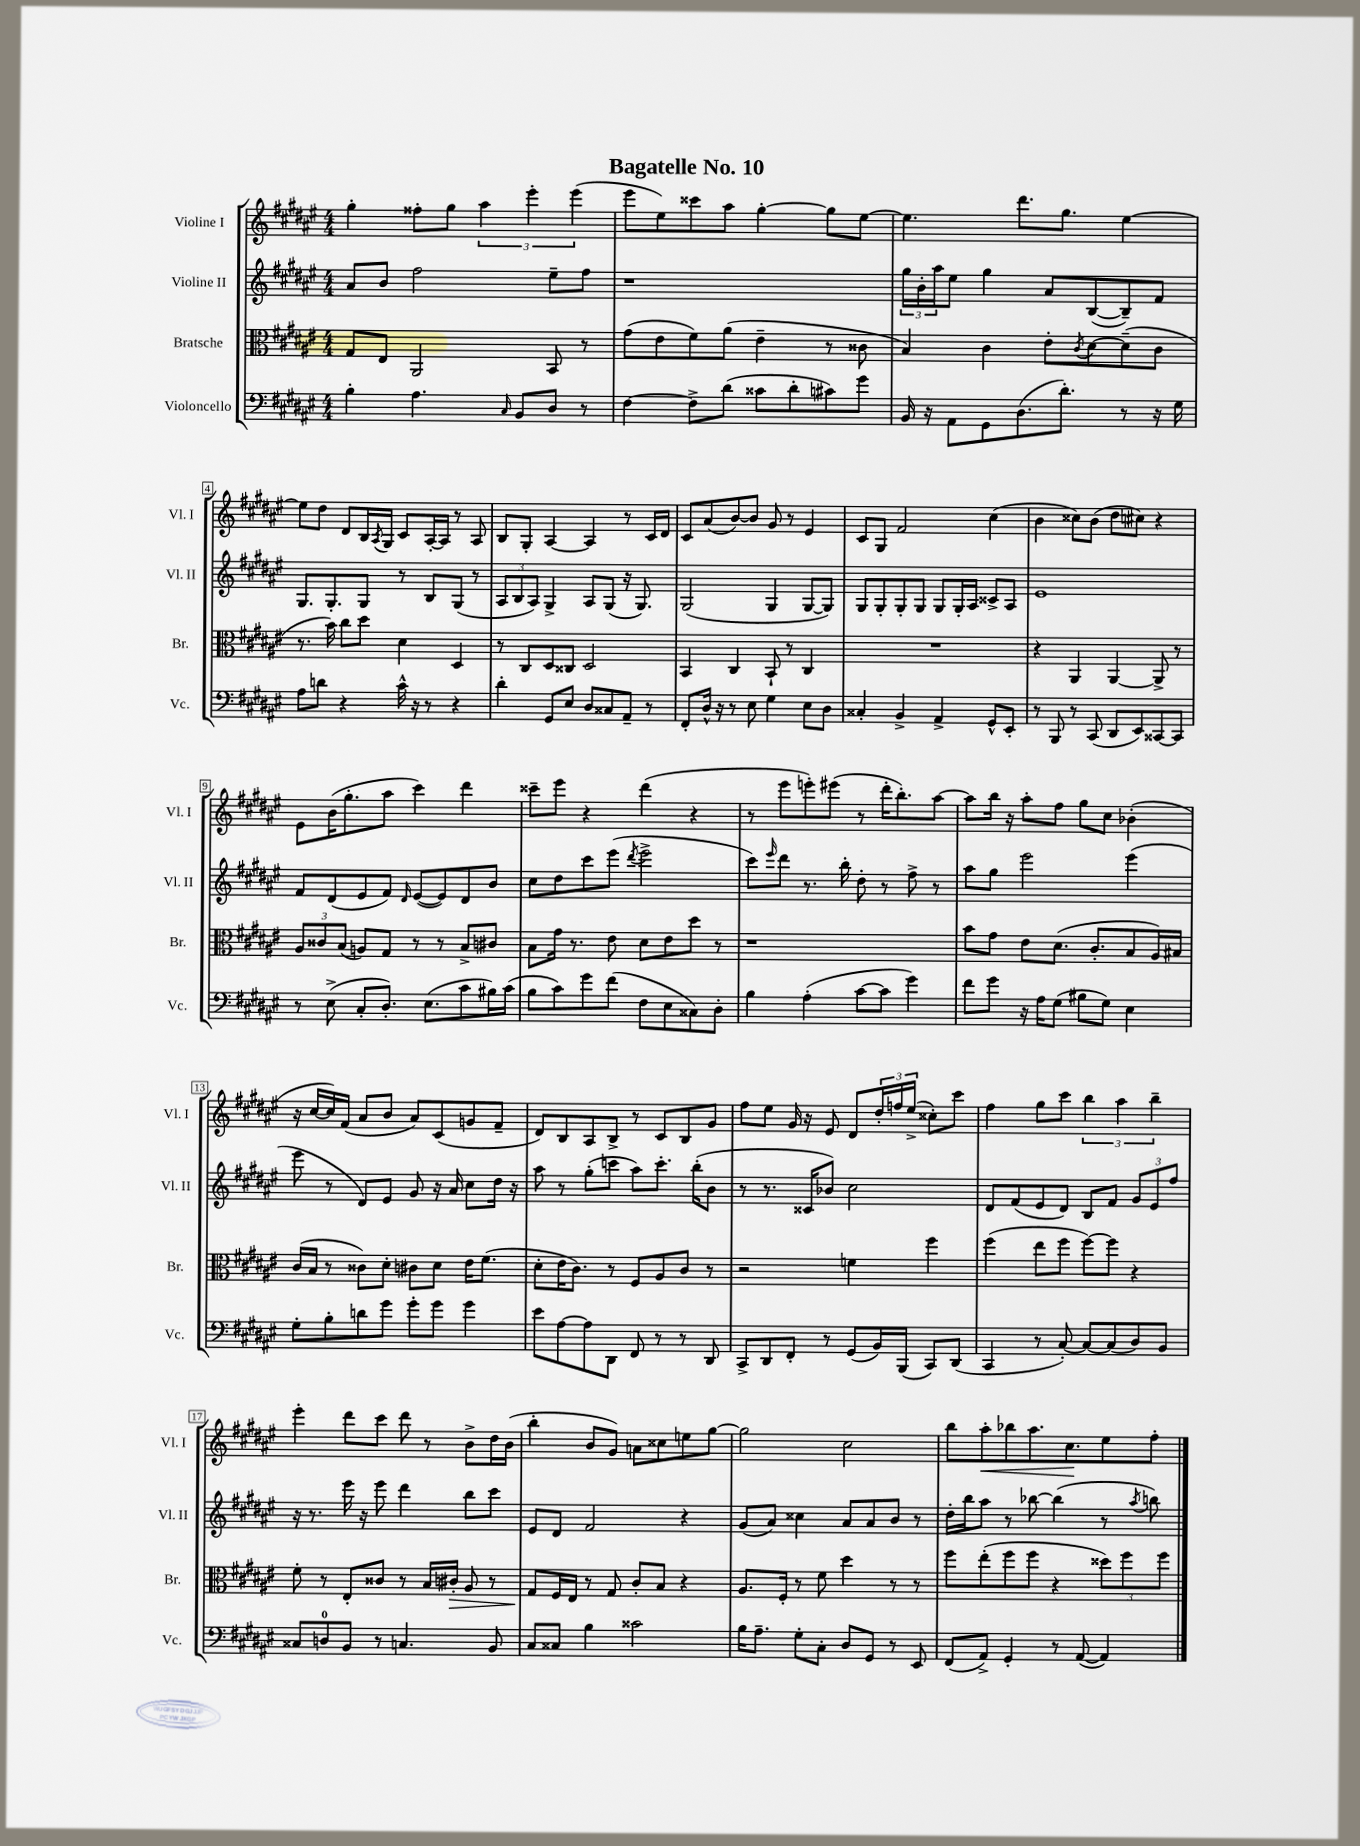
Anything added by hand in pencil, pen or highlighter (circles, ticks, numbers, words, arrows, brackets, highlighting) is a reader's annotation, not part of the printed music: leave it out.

**kern	**kern	**kern	**kern
*staff4	*staff3	*staff2	*staff1
*clefF4	*clefC3	*clefG2	*clefG2
*k[f#c#g#d#a#e#]	*k[f#c#g#d#a#e#]	*k[f#c#g#d#a#e#]	*k[f#c#g#d#a#e#]
*M4/4	*M4/4	*M4/4	*M4/4
4B'	8G#	8a#	4gg#'
.	8E#	8b	.
4.A#	2AA#	2ff#	8ff##'
.	.	.	8gg#
.	.	.	6aa#
16qqC#	.	.	.
8BB	.	.	.
.	.	.	6eee#'
8D#	8BB	8ee#~	.
.	.	.	(6eee#
8r	8r	8ff#	.
=	=	=	=
[4F#	(8g#	1r	8eee#
.	8e#	.	8ee#)
8F#^]	8f#)	.	8ccc##
(8d#	(8a#	.	8aa#
8c##	4e#~	.	[4gg#'
8d#'	.	.	.
8c#)	8r	.	8gg#]
8g#	8c##	.	[8ee#
=	=	=	=
16BB	4B)	24gg#	4.ee#]
.	.	24b'	.
16r	.	.	.
.	.	24aa#	.
8AA#	.	8ee#	.
8GG#	4c#	4gg#	.
(8.D#	.	.	8.ddd#
.	8e#'	8a#	.
8.d#')	.	.	8.gg#
.	8qc#	.	.
.	[8d#	([8B	.
8r	(8d#~]	8B~])	[4ee#
16r	8c#	8f#	.
16G#	.	.	.
=	=	=	=
8A#	8.r	8.G#	8ee#]
8d	.	.	8dd#
.	16b)	8.G#'	.
4r	8cc#	.	8d#
.	8dd#	8G#	16B
.	.	.	8qA#
.	.	.	16G#
16c#^^	4d#	8r	8c#
16r	.	.	.
8r	.	8B	[16A#'
.	.	.	16A#]
4r	4D#	(8G#	8r
.	.	8r	8A#
=	=	=	=
4d#'	8r	12A#	8B
.	.	12B	.
.	8C#	.	8G#'
.	.	12A#)	.
8GG#	8D#	4G#^	[4A#
8E#	8C##	.	.
8D#	2D#	8A#	4A#]
8C##	.	(8G#	.
8AA#~	.	16r	8r
.	.	8.G#)	.
8r	.	.	16c#
.	.	.	16d#
=	=	=	=
8FF#'	4BB	(2G#	8c#
16D#^^	.	.	(8a#
16r	.	.	.
8r	4C#	.	[8b)
8E#	.	.	8b]
4G#	8BB`	4G#	8g#
.	8r	.	8r
8E#	4C#	[8G#	4e#
8D#	.	8G#])	.
=	=	=	=
4C##'	1r	8G#	8c#
.	.	8G#'	8G#
4BB^	.	8G#'	2f#
.	.	8G#	.
4AA#^	.	8G#	.
.	.	16G#'	.
.	.	16A#	.
8GG#^^	.	8c##^	(4cc#
8EE#'	.	8A#	.
=	=	=	=
8r	4r	1e#	4b
8BBB	.	.	.
8r	4AA#	.	8cc##)
(8CC#	.	.	(8b
8DD#	[4AA#	.	8dd#
8EE#)	.	.	8cc#)
[8CC##	8AA#^]	.	4r
8CC##]	8r	.	.
=	=	=	=
8r	12A#	8f#	8e#
.	12c##	.	.
(8E#^	.	(8d#	(16b
.	(12B	.	.
.	.	.	8.gg#'
8C#'	8A)	8e#	.
8.D#')	8G#	8f#)	8aa#
.	.	16qqd#	.
.	8r	([8e#	4ccc#)
(8.E#	.	.	.
.	8r	8e#])	.
8c#	8B^	8d#	4ddd#
16B#)	8c#	8b	.
(16c#	.	.	.
=	=	=	=
8B	8B	8cc#	8ccc##~
8c#)	16g#	8dd#	8eee#
.	8.r	.	.
8g#	.	8ccc#	4r
(8f#	8e#	(8eee#	.
.	.	8qddd#	.
8F#	8d#	2eee#^	(4ddd#
8E#	8e#	.	.
8C##)	8dd#	.	4r
8D#'	8r	.	.
=	=	=	=
4B	1r	8ccc#)	8r
.	.	16qqeee#	.
.	.	8ddd#	8eee#
(4A#'	.	8.r	8eee')
.	.	.	(8eee#
.	.	16bb'	.
[8c#	.	8dd#'	8r
8c#]	.	8r	16ddd#'
.	.	.	8.bb')
4g#)	.	8ff#^	.
.	.	8r	[8aa#
=	=	=	=
8f#	8b	8aa#	8aa#]
8g#	8g#	8gg#	16bb
.	.	.	16r
16r	8e#	2eee#	8aa#'
16A#	.	.	.
(8G#	(8.d#	.	8ff#
8B#	.	.	8gg#
.	8.c#'	.	.
8G#)	.	.	8cc#
4E#	8B	(4eee#	(4b-'
.	16A#)	.	.
.	16B#	.	.
=	=	=	=
8G#'	(16c#	8eee#	16r
.	16B	.	[16cc#
8B'	8r	8r	16cc#])
.	.	.	(16f#
8d	8c##)	8d#)	8a#
8g#	8d#'	8e#	8b
8g#'	8c#	8g#	8a#)
8g#	8d#	16r	(8c#
.	.	16a#	.
4g#	16e#	8cc#	8g
.	(8.f#	.	.
.	.	16dd#	8f#~
.	.	16r	.
=	=	=	=
8e#	8d#'	8aa#	8d#)
[8A#	16e#	8r	8B
.	8.c#)	.	.
8A#]	.	(8gg#'	8A#
8DD#	8r	8ccc	8B^
8FF#	8F#	8aa#)	8r
8r	8A#	8.ccc'	8c#
8r	8c#	.	8B
.	.	(16bb'	.
8DD#	8r	8b	8g#
=	=	=	=
8CC#^	2r	8r	8ff#
8DD#	.	8.r	8ee#
8FF#'	.	.	16g#
.	.	16c##	16r
8r	.	8b-)	8e#
(8GG#	4f	2cc#	8d#
16BB)	.	.	24dd#'
.	.	.	24ff
(16BBB	.	.	.
.	.	.	(24ee#^
8CC#)	4ff#	.	8cc##')
(8DD#	.	.	8ccc#
=	=	=	=
4CC#	(4ff#	8d#	4ff#
.	.	(8f#	.
8r	8ee#	8e#	8gg#
[8C#')	8ff#	8d#)	8ccc#
8C#_	[8ff#)	8B	6bb
(8C#]	8ff#]	8f#	.
.	.	.	6aa#
8D#)	4r	12g#	.
.	.	12e#	6bb~
8BB	.	.	.
.	.	12ff#	.
=	=	=	=
8C##	8f#'	16r	4eee#'
.	.	8.r	.
8D	8r	.	.
8BB	8E#'	16eee#	8ddd#
.	.	16r	.
8r	8c##	8eee#	8ccc#
4.C	8r	4ddd#	8ddd#
.	16B	.	8r
.	16c#'	.	.
.	8A#	8bb	8b^
8BB	8r	8ccc#	16dd#
.	.	.	(16b
=	=	=	=
8C#	8G#	8e#	4bb'
8C##	16F#	8d#	.
.	16E#	.	.
4B	8r	2f#	8b
.	8G#	.	8g#)
2c##	8c#'	.	8a
.	8B	.	8cc##
.	4r	4r	8ee
.	.	.	[8gg#
=	=	=	=
16B	8.A#	(8g#	2gg#]
8.A#~	.	.	.
.	.	8a#)	.
.	16F#'	.	.
8G#'	8r	4cc##	.
8C#'	8f#	.	.
8D#	4dd#	8a#	2cc#
8GG#	.	8a#	.
8r	8r	8b	.
8EE#	8r	8r	.
=	=	=	=
(8FF#	8ff#	16dd#'	8bb
.	.	16bb	.
8AA#^)	(8ee#'	8aa#	8aa#'
4GG#'	8ff#	8r	8bb-
.	8ff#	[8bb-	8.aa#
8r	4r	(4bb-]	.
.	.	.	8.cc#
([8AA#	.	.	.
4AA#])	12dd##)	8r	8ee#
.	12ff#	.	.
.	.	8qaa#	.
.	.	8bb)	8ff#'
.	12ff#	.	.
==	==	==	==
*-	*-	*-	*-
